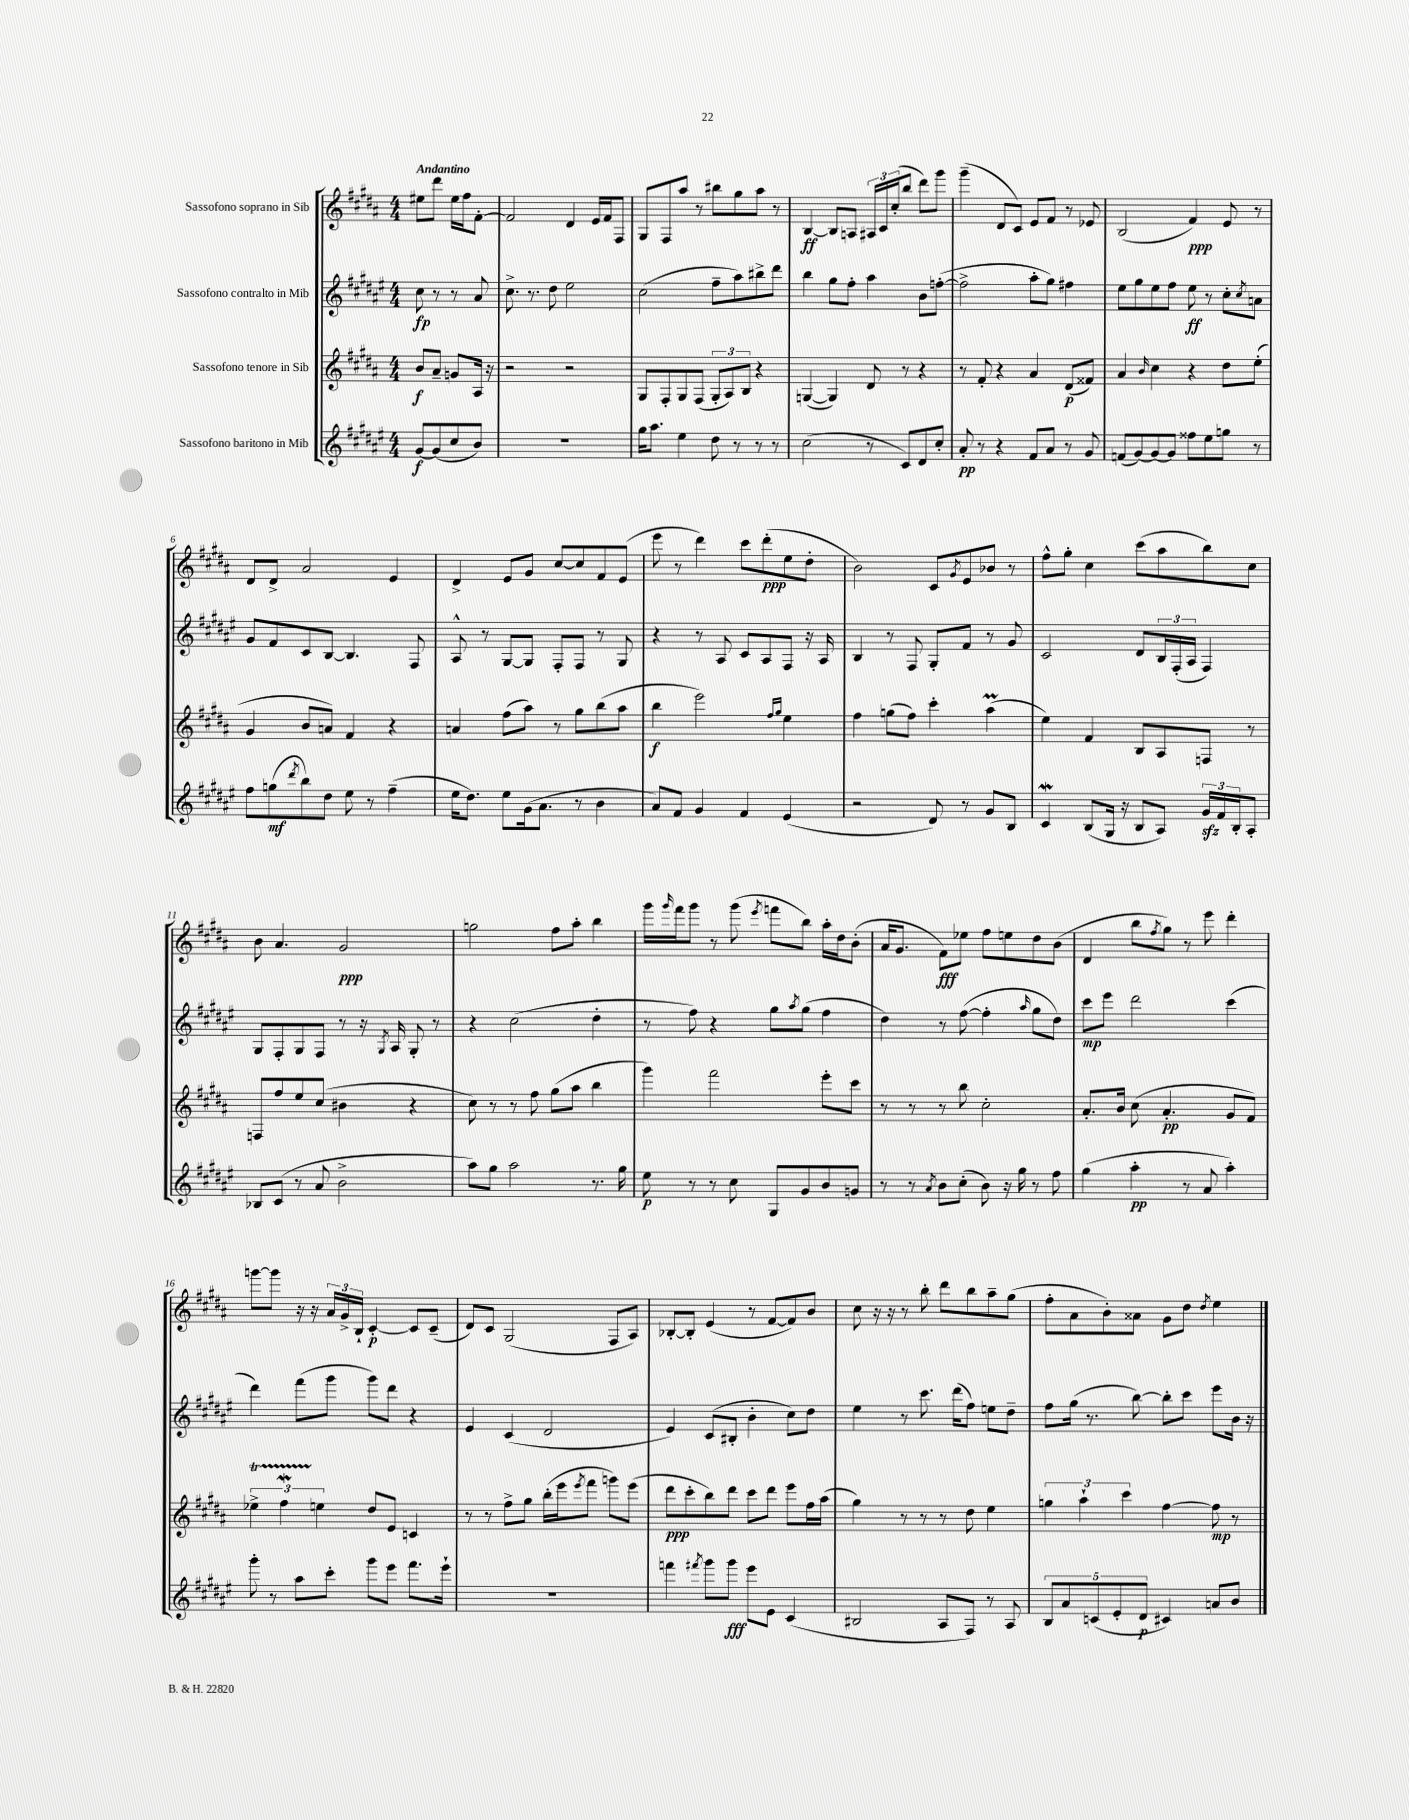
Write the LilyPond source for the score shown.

<<
\new StaffGroup <<
\new Staff = "s0" \with { instrumentName = "Sassofono soprano in Sib" } {
    \clef treble \key b \major \numericTimeSignature \time 4/4 \partial 2 \tempo "Andantino"
    eis''8 dis'''8 eis''16 fis''16 fis'8~-. |
    fis'2 dis'4 e'16 fis'16 fis8 |
    gis8 fis8 ais''8 r8 bis''8 gis''8 ais''8 r8 |
    b4~\ff b8 a8 \tuplet 3/2 { ais16 cis'16 cis''16-.( } b''8 dis'''8) gis'''8 |
    gis'''4--( dis'8 cis'8) e'8 fis'8 r8 ees'8 |
    b2( fis'4\ppp) e'8 r8 |
    dis'8 dis'8-> ais'2 e'4 |
    dis'4-> e'8 gis'8 cis''8~ cis''8 fis'8 e'8( |
    e'''8 r8 dis'''4) cis'''8 dis'''8-.\ppp( e''8 dis''8-. |
    b'2) cis'8 \acciaccatura { gis'8 } e'8 bes'8 r8 |
    fis''8-^ gis''8-. cis''4 cis'''8( ais''8 b''8) cis''8 |
    b'8 ais'4. gis'2\ppp |
    g''2 fis''8 ais''8-. b''4 |
    gis'''16 \grace { gis'''16 } fis'''16 gis'''8 r8 gis'''8( \acciaccatura { e'''8 } f'''8 b''8) ais''16-. dis''16 b'8-.( |
    ais'16 gis'8. fis'8\fff) ees''8 fis''8 e''8 dis''8 b'8( |
    dis'4 b''8 \acciaccatura { fis''8 } gis''8) r8 e'''8 dis'''4-. |
    g'''8~ g'''8 r16 r16 \tuplet 3/2 { ais'16 gis'16-> b16-! } cis'4~-.\p cis'8 cis'8--( |
    dis'8) cis'8 gis2( fis8 ais8) |
    bes8~-. bes8-. e'4( r8 fis'8~ fis'8) b'8 |
    cis''8 r16 r16 r8 b''8-. dis'''8 b''8 ais''8-- gis''8( |
    fis''8-. ais'8 b'8-.) aisis'8 gis'8 dis''8 \acciaccatura { dis''8 } e''4 \bar "|." |
}
\new Staff = "s1" \with { instrumentName = "Sassofono contralto in Mib" } {
    \clef treble \key fis \major \numericTimeSignature \time 4/4 \partial 2
    cis''8\fp r8 r8 ais'8 |
    cis''8.-> r8. dis''8 eis''2 |
    cis''2( fis''8-- ais''8) bis''8-> dis'''8 |
    b''4 gis''8 fis''8-. ais''4 b'8 f''8~-.( |
    f''2-> ais''8-. gis''8) fis''4 |
    eis''8 gis''8 eis''8 fis''8 eis''8\ff r8 cis''8-. \acciaccatura { cis''8 } a'8 |
    gis'8 fis'8 cis'8 b8~ b4. fis8 |
    ais8-^ r8 gis8~ gis8 fis8-. fis8 r8 gis8 |
    r4 r8 ais8 cis'8 ais8 fis8 r16 ais16 |
    b4 r8 fis8 gis8-. fis'8 r8 gis'8 |
    cis'2 dis'8 \tuplet 3/2 { b16 fis16-.( ais16 } fis4) |
    gis8 fis8-. gis8 fis8 r8 r16 \acciaccatura { gis8 } ais16 gis8-. r8 |
    r4 cis''2( dis''4-. |
    r8 fis''8) r4 gis''8 \acciaccatura { ais''8 } gis''8( fis''4 |
    dis''4) r8 fis''8~( fis''4-. \grace { ais''16 } gis''8 dis''8) |
    cis'''8\mp eis'''8 dis'''2 cis'''4( |
    dis'''4) fis'''8( gis'''8 gis'''8) dis'''8 r4 |
    eis'4 cis'4( dis'2 |
    eis'4) cis'8( bis8-. b'4-. cis''8) dis''8 |
    eis''4 r8 cis'''8. dis'''16( fis''8) e''8 dis''8-- |
    fis''8 gis''16( r8. b''8~) b''8-. cis'''8 eis'''8 b'16 r16 \bar "|." |
}
\new Staff = "s2" \with { instrumentName = "Sassofono tenore in Sib" } {
    \clef treble \key b \major \numericTimeSignature \time 4/4 \partial 2
    b'8\f ais'8-- g'8 ais16 r16 |
    r2 r2 |
    gis8 fis8-. gis8 fis8( \tuplet 3/2 { gis8-. ais8) b8 } r4 |
    g4~( g4) dis'8 r8 r4 |
    r8 fis'8-. r4 ais'4 dis'8\p( fisis'8) |
    ais'4 \grace { b'16 } cis''4 r4 dis''8 e''8-.( |
    gis'4 b'8 a'8) fis'4 r4 |
    a'4 fis''8( ais''8) r8 gis''8 b''8( ais''8 |
    b''4\f e'''2) \grace { fis''16 gis''16 } e''4 |
    fis''4 g''8( fis''8) cis'''4-. ais''4\prall( |
    e''4) fis'4 b8 ais8 f8 r8 |
    f8 fis''8 e''8 cis''8( bis'4 r4 |
    cis''8) r8 r8 fis''8 gis''8( ais''8 b''4 |
    gis'''4) fis'''2 e'''8-. cis'''8 |
    r8 r8 r8 b''8 cis''2-. |
    ais'8.-. b'16 cis''8( ais'4.-.\pp gis'8 fis'8) |
    \tuplet 3/2 { ees''4->\startTrillSpan fis''4\mordent e''4\stopTrillSpan } dis''8 e'8 c'4 |
    r8 r8 fis''8-> gis''8 b''16-.( e'''16 \acciaccatura { e'''8 } fis'''8 g'''8) e'''8( |
    dis'''8\ppp cis'''8-. b''8) dis'''8 cis'''8 dis'''8 e'''8 fis''16 ais''16( |
    gis''4) r8 r8 r8 dis''8 e''4 |
    \tuplet 3/2 { g''4 ais''4-! cis'''4 } fis''4~ fis''8\mp r8 \bar "|." |
}
\new Staff = "s3" \with { instrumentName = "Sassofono baritono in Mib" } {
    \clef treble \key fis \major \numericTimeSignature \time 4/4 \partial 2
    gis'8~\f gis'8( cis''8 b'8) |
    R1 |
    gis''16 ais''8. eis''4 dis''8 r8 r8 r8 |
    cis''2( r8 cis'8) dis'8 cis''8-. |
    ais'8-.\pp r8 r4 fis'8 ais'8 r8 gis'8 |
    f'8( gis'8~) gis'8~ gis'8 fisis''8 eis''8 g''8 r8 |
    fis''8 g''8\mf( \acciaccatura { dis'''8 } b''8) dis''8 eis''8 r8 fis''4--( |
    eis''16 dis''8.) eis''8 gis'16( ais'8. r8 b'4 |
    ais'8) fis'8 gis'4 fis'4 eis'4( |
    r2 dis'8) r8 gis'8 b8 |
    cis'4\mordent b8( gis16 r16 b8 ais8) \tuplet 3/2 { gis'16\sfz fis'16 b16-. } ais8-. |
    bes8 cis'8( r8 ais'8 b'2-> |
    ais''8) gis''8 ais''2 r8. gis''16 |
    eis''8\p r8 r8 cis''8 gis8 gis'8 b'8 g'8 |
    r8 r8 \acciaccatura { ais'8 } b'8 cis''8-.( b'8) r16 gis''16 r8 fis''8 |
    gis''4( ais''4-.\pp r8 ais'8 ais''4-.) |
    gis'''8-. r8 ais''8 cis'''8-. gis'''8 eis'''8 fis'''8. eis'''16-! |
    R1 |
    f'''4 \acciaccatura { fis'''8 } gis'''8 gis'''8\fff eis'''8 eis'8 cis'4( |
    bis2 ais8 fis8) r8 ais8 |
    \tuplet 5/4 { b8 ais'8 c'8( eis'8-. dis'8\p } cis'4) a'8 b'8 \bar "|." |
}
>>
>>
